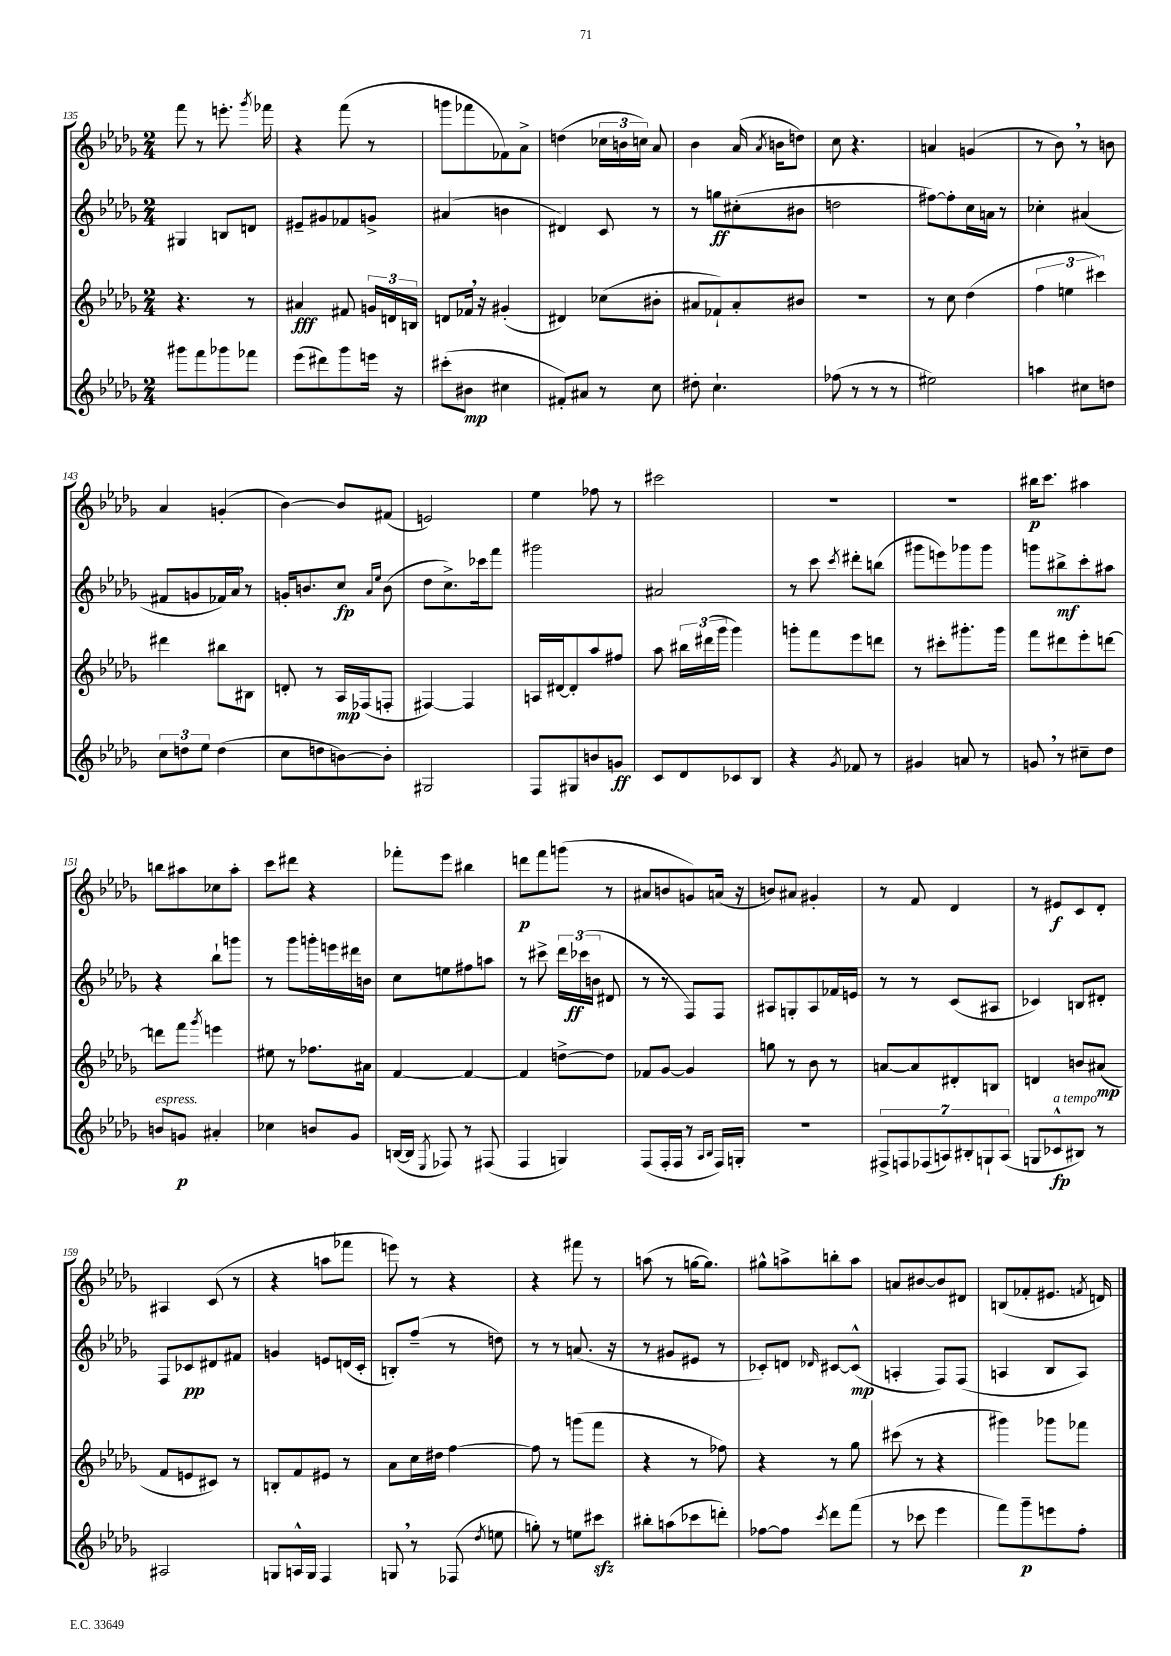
<<
\new StaffGroup <<
\new Staff = "s0" {
    \clef treble \key des \major \numericTimeSignature \time 2/4
    \autoBeamOff f'''8 r8 e'''8.-. \acciaccatura { ges'''8 } fes'''16 |
    r4 f'''8( r8 |
    g'''8[ fes'''8 fes'8) aes'8]-> |
    d''4( \tuplet 3/2 { ces''16[ b'16 c''16]) } aes'8 |
    bes'4 aes'16( \acciaccatura { aes'8 } b'16[ d''8]) |
    c''8 r4. |
    a'4 g'4( |
    r8 bes'8) \breathe r8 b'8 |
    aes'4 g'4-.( |
    bes'4~) bes'8[ fis'8]( |
    e'2) |
    ees''4 fes''8 r8 |
    cis'''2 |
    R2 |
    r2 |
    bis''16[\p c'''8.] ais''4 |
    b''8[ ais''8 ces''8 ais''8]-. |
    c'''8[ dis'''8] r4 |
    fes'''8[-. ees'''8] bis''4 |
    d'''8[\p f'''8 g'''8]( r8 |
    ais'8[ b'8 g'8) a'16]( r16 |
    b'8[) ais'8] gis'4-. |
    r8 f'8 des'4 |
    r8 eis'8[\f c'8 des'8]-. |
    ais4 c'8( r8 |
    r4 a''8[ fes'''8] |
    e'''8) r8 r4 |
    r4 fis'''8 r8 |
    a''8( r8 g''16[~ g''8.]) |
    gis''8[-^ a''8-> b''8-. a''8] |
    a'8[ bis'8~ bis'8 dis'8] |
    b8[( fes'8-. eis'8.] \acciaccatura { f'8 } d'16) \bar "|." |
}
\new Staff = "s1" {
    \clef treble \key des \major \numericTimeSignature \time 2/4
    \autoBeamOff gis4 b8[ d'8] |
    eis'8[-- gis'8 fes'8 g'8]-> |
    ais'4( b'4 |
    dis'4) c'8 r8 |
    r8 g''8[\ff cis''8-.( bis'8] |
    d''2 |
    fis''8[~) fis''8-. c''16 a'16] r8 |
    ces''4-. ais'4( |
    fis'8[ g'8 fes'16) aes'16] \breathe r8 |
    g'16[-. b'8. c''8]\fp \grace { aes'16[ ees''16] } b'8( |
    des''8[ c''8.->) ces'''16 f'''8] |
    gis'''2 |
    ais'2 |
    r8 c'''8 \acciaccatura { c'''8 } dis'''8[-. b''8]( |
    gis'''8[ e'''8) ges'''8 ges'''8] |
    g'''8[ bis''8->\mf c'''8-. ais''8] |
    r4 bes''8[-! g'''8] |
    r8 ges'''8[ g'''16-. e'''16 dis'''16 b'16] |
    c''8[ e''8 fis''8 a''8] |
    r8 cis'''8-> \tuplet 3/2 { des'''16[ ces'''16\ff( b'16] } dis'8 |
    r8 r8 f8[) f8] |
    ais8[ g8-. ais8 fes'16 e'16] |
    r8 r8 c'8[( ais8] |
    ces'4) b8[ dis'8]-. |
    f8[ ces'8\pp dis'8 fis'8] |
    g'4 e'8[ d'16( c'16]-. |
    b8[-.) f''8]--( r8 d''8) |
    r8 r8 a'8.( r16 |
    r8 gis'8[ eis'8] r8 |
    ces'8[-.) d'8] \grace { des'16 } cis'8[~ cis'8]-^\mp( |
    a4-. f8[) f8]( |
    a4 bes8[ a8]) \bar "|." |
}
\new Staff = "s2" {
    \clef treble \key des \major \numericTimeSignature \time 2/4
    \autoBeamOff r4. r8 |
    ais'4\fff fis'8 \tuplet 3/2 { g'16[ d'16 b16] } |
    d'8[ fes'16] \breathe r16 gis'4-.( |
    dis'4) ces''8[( bis'8]-. |
    ais'8[ fes'8-!) ais'8-. bis'8] |
    R2 |
    r8 c''8 des''4( |
    \tuplet 3/2 { f''4 e''4 cis'''4) } |
    dis'''4 bis''8[ bis8] |
    d'8-. r8 aes16[\mp fes16( f8]-. |
    fis4~) fis4 |
    a16[ dis'16~ dis'8-. aes''8 fis''8] |
    aes''8 \tuplet 3/2 { bis''16[ dis'''16( ges'''16] } ges'''4) |
    g'''8[-. f'''8 ees'''8 d'''8] |
    r8 cis'''8[-. gis'''8.-. gis'''16] |
    f'''8[ dis'''8 ees'''8-. d'''8]~ |
    d'''8[ f'''8] \acciaccatura { ges'''8 } e'''4 |
    eis''8 r8 fes''8.[ ais'16] |
    f'4~ f'4~ |
    f'4 d''8[~-> d''8] |
    fes'8[ ges'8]~ ges'4 |
    g''8 r8 bes'8 r8 |
    a'8[~ a'8 dis'8-. b8] |
    d'4 b'8[ ais'8]\mp( |
    f'8[ e'8 cis'8]) r8 |
    b8[-. f'8 eis'8] r8 |
    aes'8[ c''16 dis''16] f''4~ |
    f''8 r8 g'''8[( f'''8] |
    r4 r8 fes''8) |
    r4 r8 ges''8 |
    cis'''8( r8 r4 |
    gis'''4) ges'''8[ fes'''8] \bar "|." |
}
\new Staff = "s3" {
    \clef treble \key des \major \numericTimeSignature \time 2/4
    \autoBeamOff gis'''8[ f'''8 ges'''8 fes'''8] |
    ees'''8[( dis'''8) ges'''8 e'''16] r16 |
    cis'''8[-.( bis'8]\mp cis''4 |
    fis'8[-.) ais'8] r8 c''8 |
    dis''8-. c''4.-! |
    fes''8( r8 r8 r8 |
    eis''2) |
    a''4 cis''8[ d''8] |
    \tuplet 3/2 { c''8[ d''8 ees''8] } d''4( |
    c''8[ d''8 b'8~) b'8]-. |
    gis2 |
    f8[ gis8 b'8 g'8]\ff |
    c'8[ des'8 ces'8 bes8] |
    r4 \acciaccatura { ges'8 } fes'8 r8 |
    gis'4 a'8 r8 |
    g'8 \breathe r8 cis''8[-- des''8] |
    b'8[^\markup { \italic "espress." } g'8]\p ais'4-. |
    ces''4 b'8[ ges'8] |
    b16[~( b16] \acciaccatura { ees8 } fes8) r8 fis8( |
    f4 g4) |
    f8[( f16-. f16] r8 \grace { aes16[ bes16] } f16[) g16]-. |
    R2 |
    \tuplet 7/4 { fis8[-> f8 fes8( a8) bis8-. g8-! a8]( } |
    g8[ ces'8-^\fp^\markup { \italic "a tempo" } bis8]) r8 |
    ais2 |
    g8[ a16-^ g16] f4 |
    g8 \breathe r8 fes8( \acciaccatura { des''8 } e''8 |
    g''8-.) r8 e''8[ cis'''8]\sfz |
    bis''8[-. a''8( ces'''8 d'''8]-.) |
    fes''8[~ fes''8] \acciaccatura { c'''8 } des'''8[ f'''8]( |
    r8 ces'''8 ees'''4 |
    f'''8[) ges'''8--\p e'''8 f''8]-. \bar "|." |
}
>>
>>
\layout { \context { \Score currentBarNumber = #135 } }
